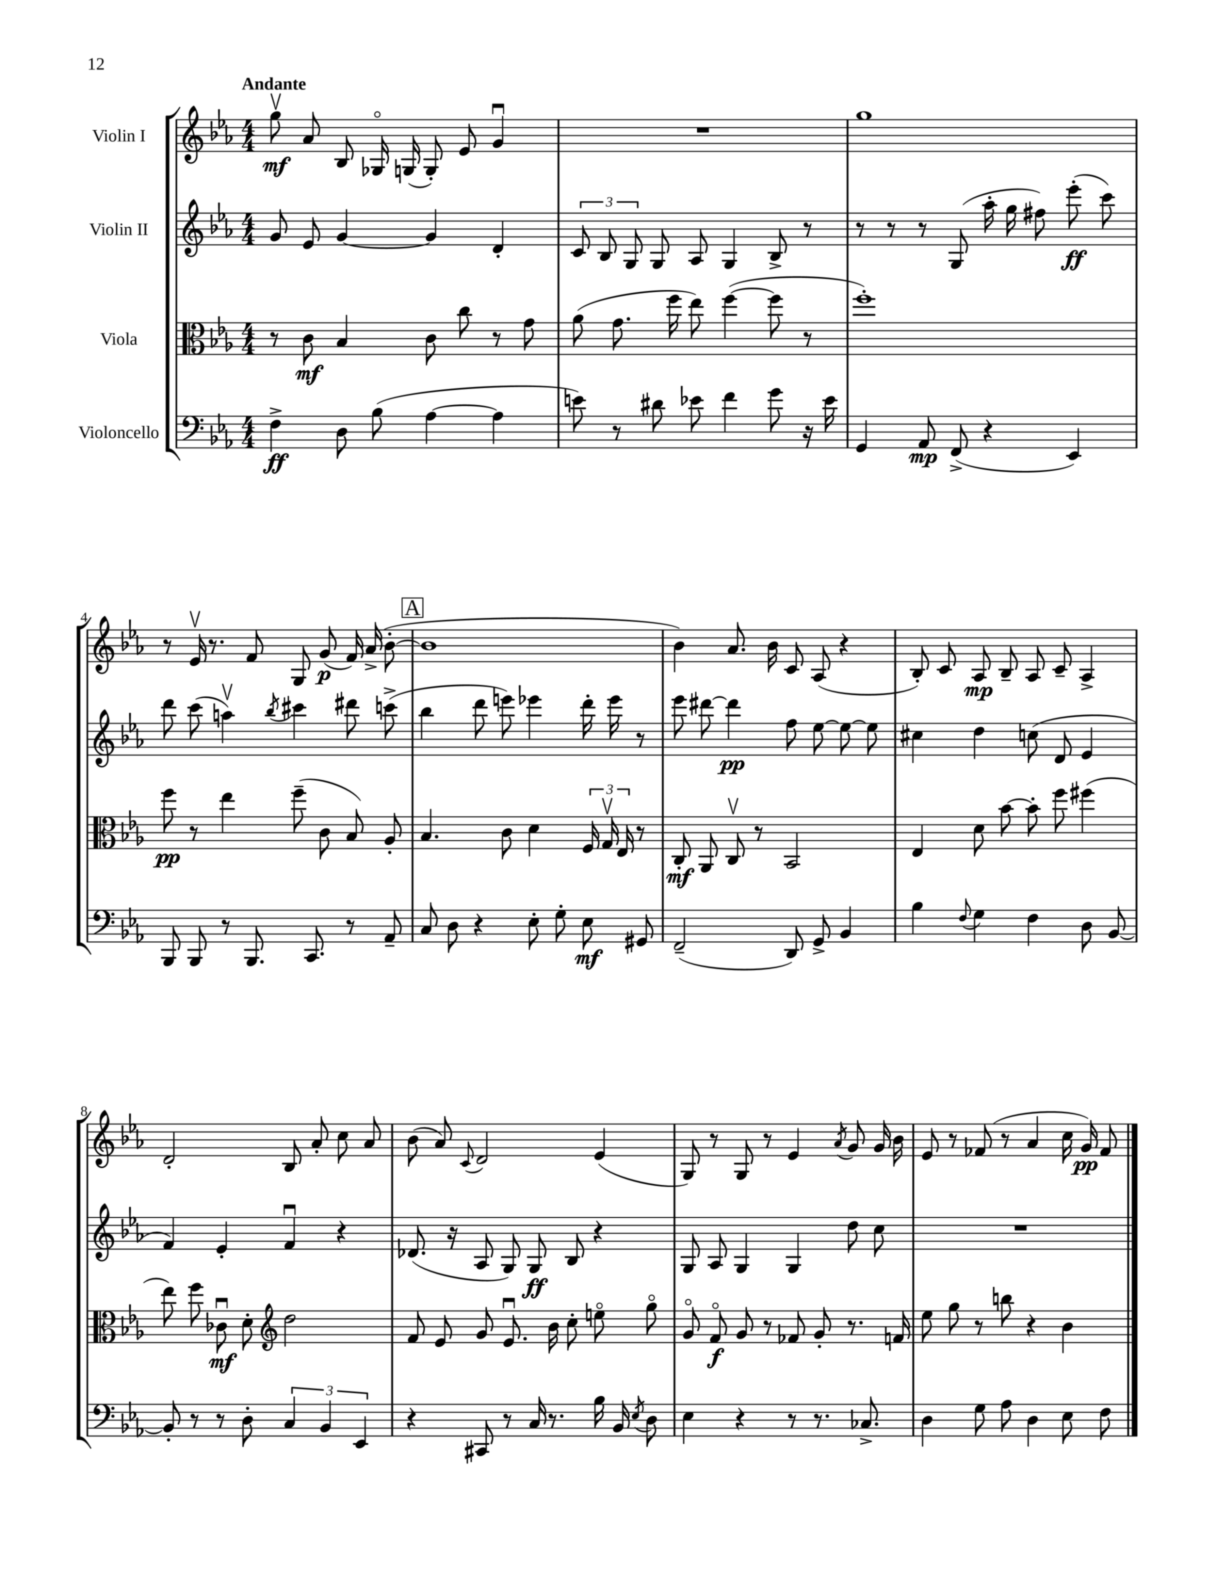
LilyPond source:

<<
\new StaffGroup <<
\new Staff = "s0" \with { instrumentName = "Violin I" } {
    \clef treble \key ees \major \numericTimeSignature \time 4/4 \tempo "Andante"
    \autoBeamOff g''8\upbow\mf aes'8 bes8 ges16\flageolet g16( g8-.) ees'8 g'4\downbow |
    R1 |
    g''1 |
    r8 ees'16\upbow r8. f'8 g8 g'8\p( f'16) aes'16->( bes'8~-. |
    \mark \markup { \box "A" } bes'1 |
    bes'4) aes'8. bes'16 c'8 aes8( r4 |
    bes8-.) c'8 aes8\mp bes8-- aes8 c'8-- aes4-> |
    d'2-. bes8 aes'8-. c''8 aes'8 |
    bes'8( aes'8) \appoggiatura { c'8 } d'2 ees'4( |
    g8) r8 g8 r8 ees'4 \acciaccatura { aes'8 } g'8 g'16 bes'16 |
    ees'8 r8 fes'8( r8 aes'4 c''16 g'16\pp) fes'8 \bar "|." |
}
\new Staff = "s1" \with { instrumentName = "Violin II" } {
    \clef treble \key ees \major \numericTimeSignature \time 4/4
    \autoBeamOff g'8 ees'8 g'4~ g'4 d'4-. |
    \tuplet 3/2 { c'8 bes8 g8 } g8 aes8 g4 bes8-> r8 |
    r8 r8 r8 g8( aes''16-. g''16 fis''8) ees'''8-.\ff( c'''8) |
    d'''8 c'''8( a''4\upbow) \acciaccatura { bes''8 } cis'''4 dis'''8 c'''8->( |
    \mark \markup { \box "A" } bes''4 d'''8 e'''8) ees'''4 d'''16-. ees'''16 r8 |
    ees'''8 dis'''8~ dis'''4\pp f''8 ees''8~ ees''8~ ees''8 |
    cis''4 d''4 c''8( d'8 ees'4 |
    f'4) ees'4-. f'4\downbow r4 |
    des'8.( r16 aes8 g8) g8\ff bes8 r4 |
    g8 aes8 g4 g4 d''8 c''8 |
    R1 \bar "|." |
}
\new Staff = "s2" \with { instrumentName = "Viola" } {
    \clef alto \key ees \major \numericTimeSignature \time 4/4
    \autoBeamOff r8 c'8\mf bes4 c'8 c''8 r8 g'8 |
    aes'8( g'8. f''16 ees''8) f''4~( f''8 r8 |
    f''1-.) |
    f''8\pp r8 ees''4 f''8--( c'8 bes8) aes8-. |
    \mark \markup { \box "A" } bes4. c'8 d'4 \tuplet 3/2 { f16 g16\upbow ees16 } r8 |
    c8-.\mf aes,8 c8\upbow r8 bes,2 |
    ees4 d'8 bes'8~ bes'8-. f''8 fis''4( |
    ees''8) f''8 ces'8\downbow\mf d'8-. \clef treble d''2 |
    f'8 ees'8 g'8 ees'8.\downbow bes'16 c''8-. e''8\flageolet g''8\flageolet |
    g'8\flageolet f'8\flageolet\f g'8 r8 fes'8 g'8-. r8. f'16 |
    ees''8 g''8 r8 b''8 r4 bes'4 \bar "|." |
}
\new Staff = "s3" \with { instrumentName = "Violoncello" } {
    \clef bass \key ees \major \numericTimeSignature \time 4/4
    \autoBeamOff f4->\ff d8 bes8( aes4~ aes4 |
    e'8) r8 dis'8 ees'8 f'4 g'8 r16 ees'16 |
    g,4 aes,8\mp f,8->( r4 ees,4) |
    bes,,8 bes,,8 r8 bes,,8. c,8. r8 aes,8-- |
    \mark \markup { \box "A" } c8 d8 r4 ees8-. g8-. ees8\mf gis,8 |
    f,2--( d,8) g,8-> bes,4 |
    bes4 \appoggiatura { f8 } g4 f4 d8 bes,8~ |
    bes,8-. r8 r8 d8-. \tuplet 3/2 { c4 bes,4 ees,4 } |
    r4 cis,8 r8 c16 r8. bes16 bes,16 \acciaccatura { ees8 } d8 |
    ees4 r4 r8 r8. ces8.-> |
    d4 g8 aes8 d4 ees8 f8 \bar "|." |
}
>>
>>
